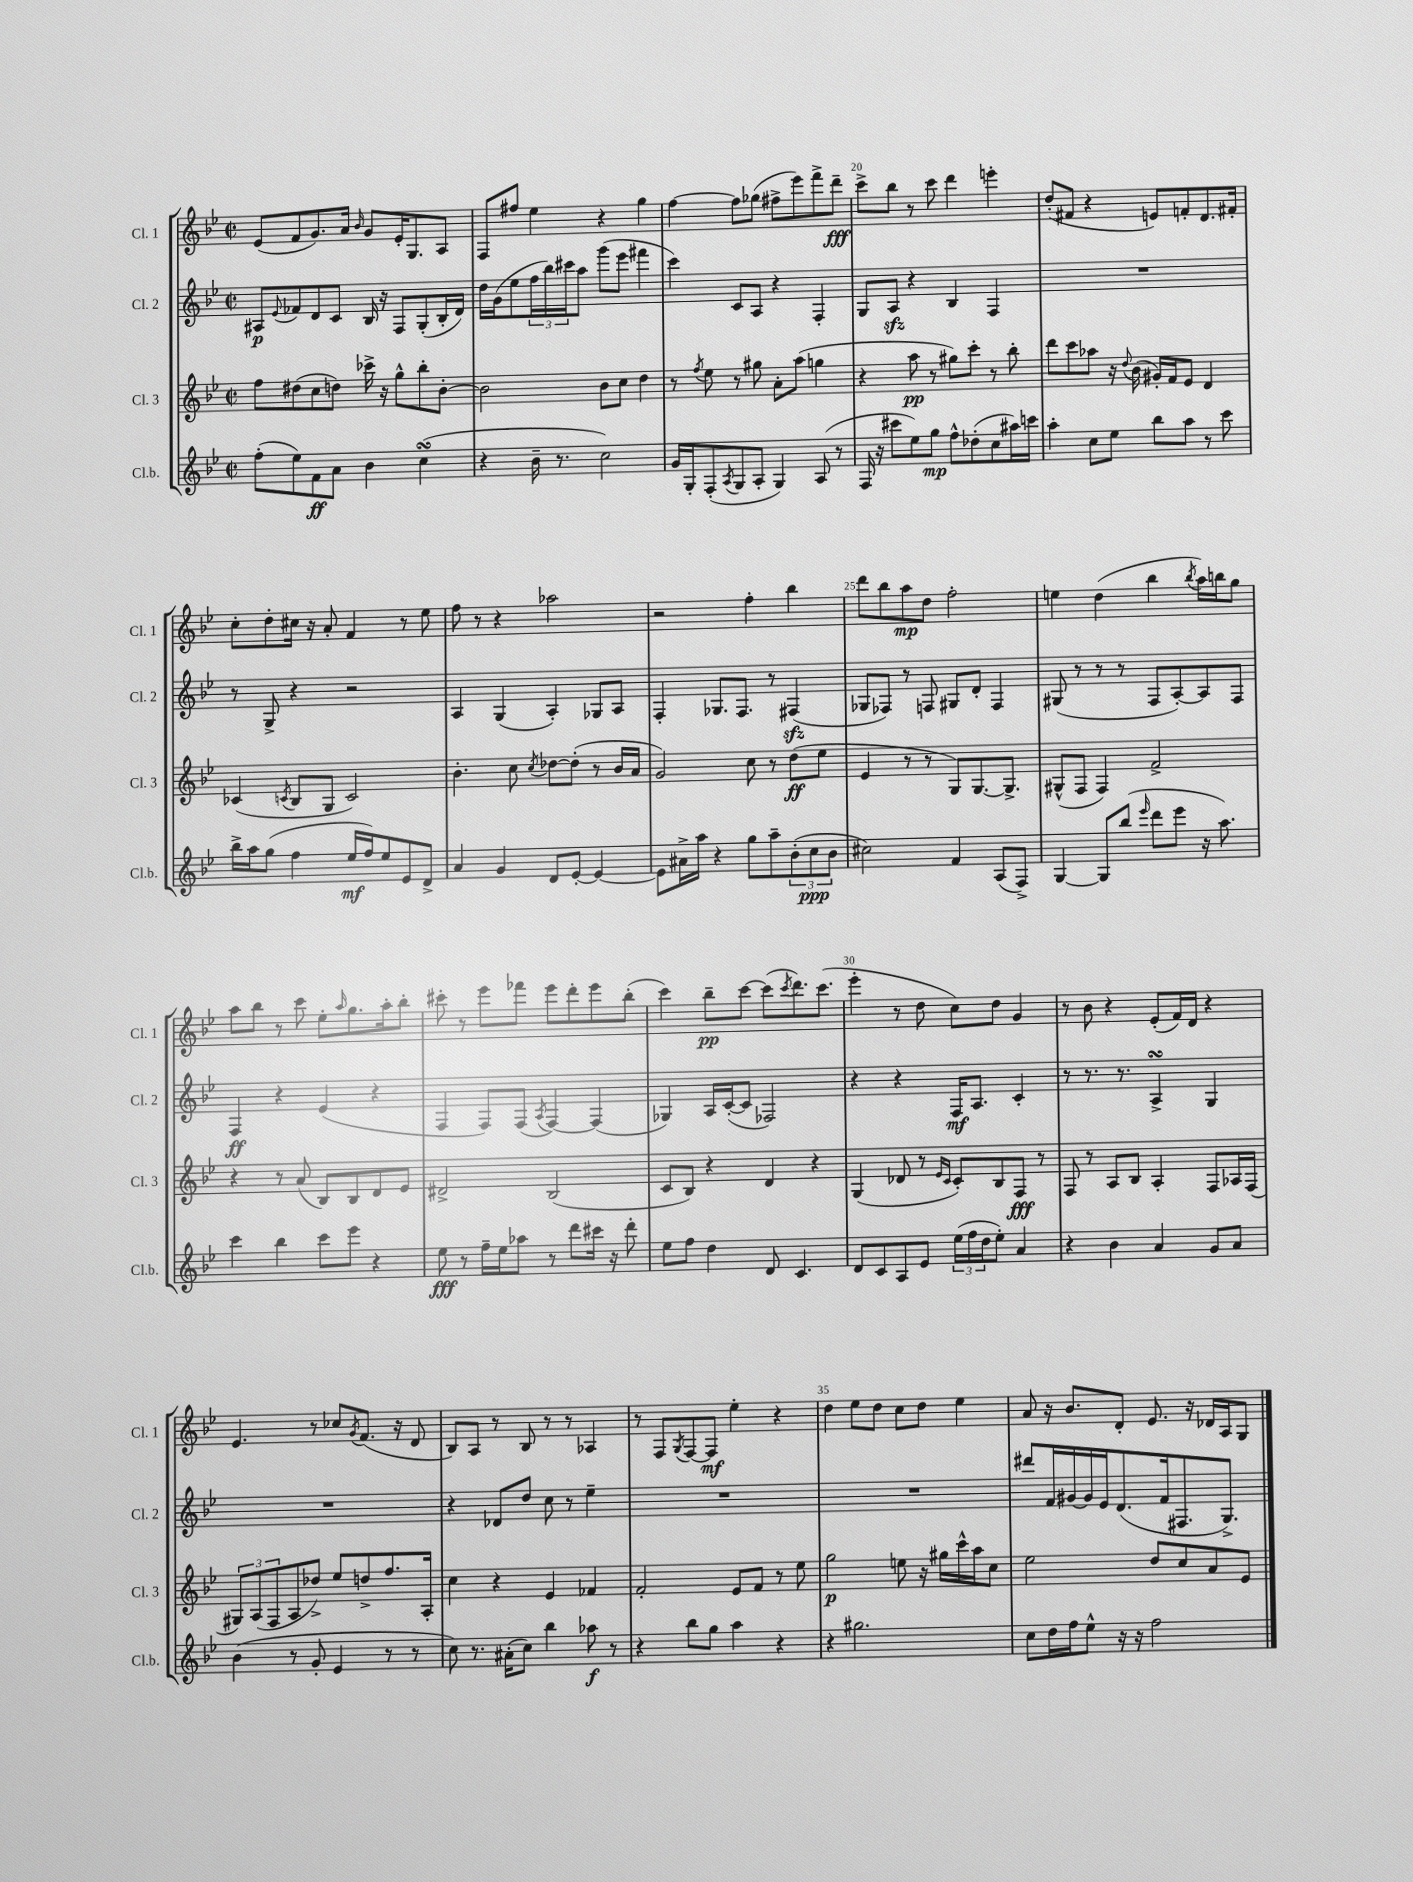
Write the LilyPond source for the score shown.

<<
\new StaffGroup <<
\new Staff = "s0" \with { instrumentName = "Cl. 1" shortInstrumentName = "Cl. 1" } {
    \clef treble \key bes \major \defaultTimeSignature \time 2/2
    ees'8( f'8 g'8.) a'16 \grace { bes'16 } g'8 ees'16-. g8. a8 |
    f8 fis''8 ees''4 r4 g''4 |
    f''4~ f''8 ges''8( fis''8-> ees'''8) f'''8-> d'''8--\fff |
    c'''8-> bes''8 r8 c'''8 d'''4 e'''4-. |
    d''8-.( fis'8 r4 e'8) f'8-. d'8. fis'16-. |
    c''8-. d''8-. cis''16 r16 a'8-. f'4 r8 ees''8 |
    f''8 r8 r4 aes''2 |
    r2 f''4-. bes''4 |
    d'''8 bes''8 a''8\mp d''8 f''2-. |
    e''4 d''4( bes''4 \acciaccatura { bes''8 } a''16) b''16 g''8 |
    a''8 bes''8 r8 c'''8 ees''8-. \grace { a''16 } g''8. a''16-. bes''8-. |
    cis'''8-. r8 ees'''8 fes'''8 ees'''8 d'''8-. ees'''8 bes''8-.( |
    c'''4) bes''8--\pp c'''8~ c'''8( \acciaccatura { c'''8 } d'''8.) c'''8.( |
    ees'''4-. r8 d''8 c''8) d''8 g'4 |
    r8 bes'8 r4 ees'8-.( f'16) d'16 r4 |
    ees'4. r8 ces''8 \acciaccatura { g'8 } f'8.( r16 d'8 |
    bes8) a8 r8 bes8 r8 r8 aes4 |
    r8 f8 \acciaccatura { g8 } f8~ f8\mf ees''4-. r4 |
    d''4 ees''8 d''8 c''8 d''8 ees''4 |
    a'8 r16 bes'8. d'8-. ees'8. r16 des'16 a16 g8 \bar "|." |
}
\new Staff = "s1" \with { instrumentName = "Cl. 2" shortInstrumentName = "Cl. 2" } {
    \clef treble \key bes \major \defaultTimeSignature \time 2/2
    ais8\p \appoggiatura { ees'8 } fes'8 d'8 c'8 bes16 r16 f8 g8-.( bes16-. d'16) |
    d''16 g'16( ees''8 \tuplet 3/2 { f''16 bes''16) cis'''16 } a''8 g'''8( ees'''8 fis'''4 |
    c'''4) c'8 a8 r4 f4-. |
    g8 a8\sfz r4 bes4 f4 |
    R1 |
    r8 g8-> r4 r2 |
    a4 g4( a4-.) ges8 a8 |
    f4-. ges8. f8. r8 fis4\sfz( |
    ges8 fes8) r8 f8 gis8 d'8-. f4 |
    gis8( r8 r8 r8 f8 a8~-.) a8 f8 |
    f4\ff r4 ees'4( r4 |
    f4 f8) f8( \acciaccatura { a8 } f4~) f4( |
    ges4) a16 c'16~-.( c'8 fes2) |
    r4 r4 f16\mf a8. c'4-. |
    r8 r8. r8. a4->\turn g4 |
    R1 |
    r4 des'8 d''8 c''8 r8 ees''4-- |
    R1 |
    R1 |
    dis'''8 f'16 gis'16~ gis'16 ees'16 d'8.( f'16 fis8. g8.->) \bar "|." |
}
\new Staff = "s2" \with { instrumentName = "Cl. 3" shortInstrumentName = "Cl. 3" } {
    \clef treble \key bes \major \defaultTimeSignature \time 2/2
    f''8 dis''8( c''8 d''8) ces'''16-> r16 g''8-^ bes''8-. bes'8~-. |
    bes'2 bes'8 c''8 d''4 |
    r8 \acciaccatura { f''8 } ees''8 r8 gis''8 a'8-. a''8( g''4 |
    r4 a''8\pp r8 gis''8) c'''8-. r8 bes''8-. |
    d'''8 c'''8 aes''8 r16 \appoggiatura { d''8 } bes'16( gis'16-.) f'16 ees'8 d'4 |
    ces'4( \acciaccatura { c'8 } bes8 g8 c'2) |
    bes'4.-. c''8 \acciaccatura { c''8 } des''8~ des''8-.( r8 bes'16 a'16 |
    g'2) c''8 r8 d''8\ff( ees''8 |
    ees'4 r8 r8 g8) g8.~ g8.-> |
    gis8-^( f8 f4) f'2-> |
    r4 r8 a'8( bes8) bes8 d'8 ees'8 |
    dis'2-> bes2( |
    c'8 bes8) r4 d'4 r4 |
    g4( des'8 r8 \grace { ees'16 c'16 } c'8-.) bes8 f8\fff r8 |
    f8 r8 a8 bes8 a4-. f8 aes16 f16( |
    \tuplet 3/2 { gis8) a8( f8 } a8 des''8->) ees''8 d''8-> f''8. a16-. |
    c''4 r4 ees'4 fes'4 |
    f'2-. ees'8 f'8 r8 ees''8 |
    g''2\p e''8 r16 gis''16 c'''16-^ a''16 c''8 |
    ees''2 d''8 c''8 a'8 ees'8 \bar "|." |
}
\new Staff = "s3" \with { instrumentName = "Cl.b." shortInstrumentName = "Cl.b." } {
    \clef treble \key bes \major \defaultTimeSignature \time 2/2
    f''8-.( ees''8) f'8\ff a'8 bes'4 c''4\turn( |
    r4 bes'16-- r8. c''2) |
    g'16 g16-. f8-.( \acciaccatura { a8 } g8 a8-. g4) a8( r8 |
    f16 r16 cis'''8 ees''8) g''8\mp f''8-^ des''8-.( c''8 ais''16) c'''16 |
    a''4-. c''8 ees''8 bes''8 a''8 r8 c'''8 |
    bes''16-> a''16 g''8( f''4 ees''16\mf f''16) ees''8 ees'8 d'8-> |
    a'4 g'4 d'8 ees'8~-. ees'4~ |
    ees'8 ais'16-> a''16 r4 g''8 a''8-- \tuplet 3/2 { bes'8-.( c''8\ppp bes'8 } |
    cis''2) f'4 a8( f8->) |
    g4~ g8 bes''8( \grace { ees'''16 } d'''8 ees'''8 r16 a''8.) |
    c'''4 bes''4 c'''8 ees'''8 r4 |
    ees''8\fff r8 f''16-- ees''16 aes''8 r8 d'''8 cis'''16 r16 d'''8-. |
    ees''8 f''8 d''4 d'8 c'4. |
    d'8 c'8 a8 ees'8 \tuplet 3/2 { ees''16( f''16 d''16 } ees''8-.) a'4 |
    r4 bes'4 a'4 g'8 a'8 |
    bes'4( r8 g'8-. ees'4 r8 r8 |
    c''8) r8. ais'16-.( c''8) bes''4 aes''8\f r8 |
    r4 bes''8 g''8 a''4 r4 |
    r4 gis''2. |
    c''8 d''16 f''16 ees''8-^ r16 r16 f''2 \bar "|." |
}
>>
>>
\layout { \context { \Score currentBarNumber = #17 \override BarNumber.break-visibility = ##(#f #t #t) barNumberVisibility = #(every-nth-bar-number-visible 5) } }
